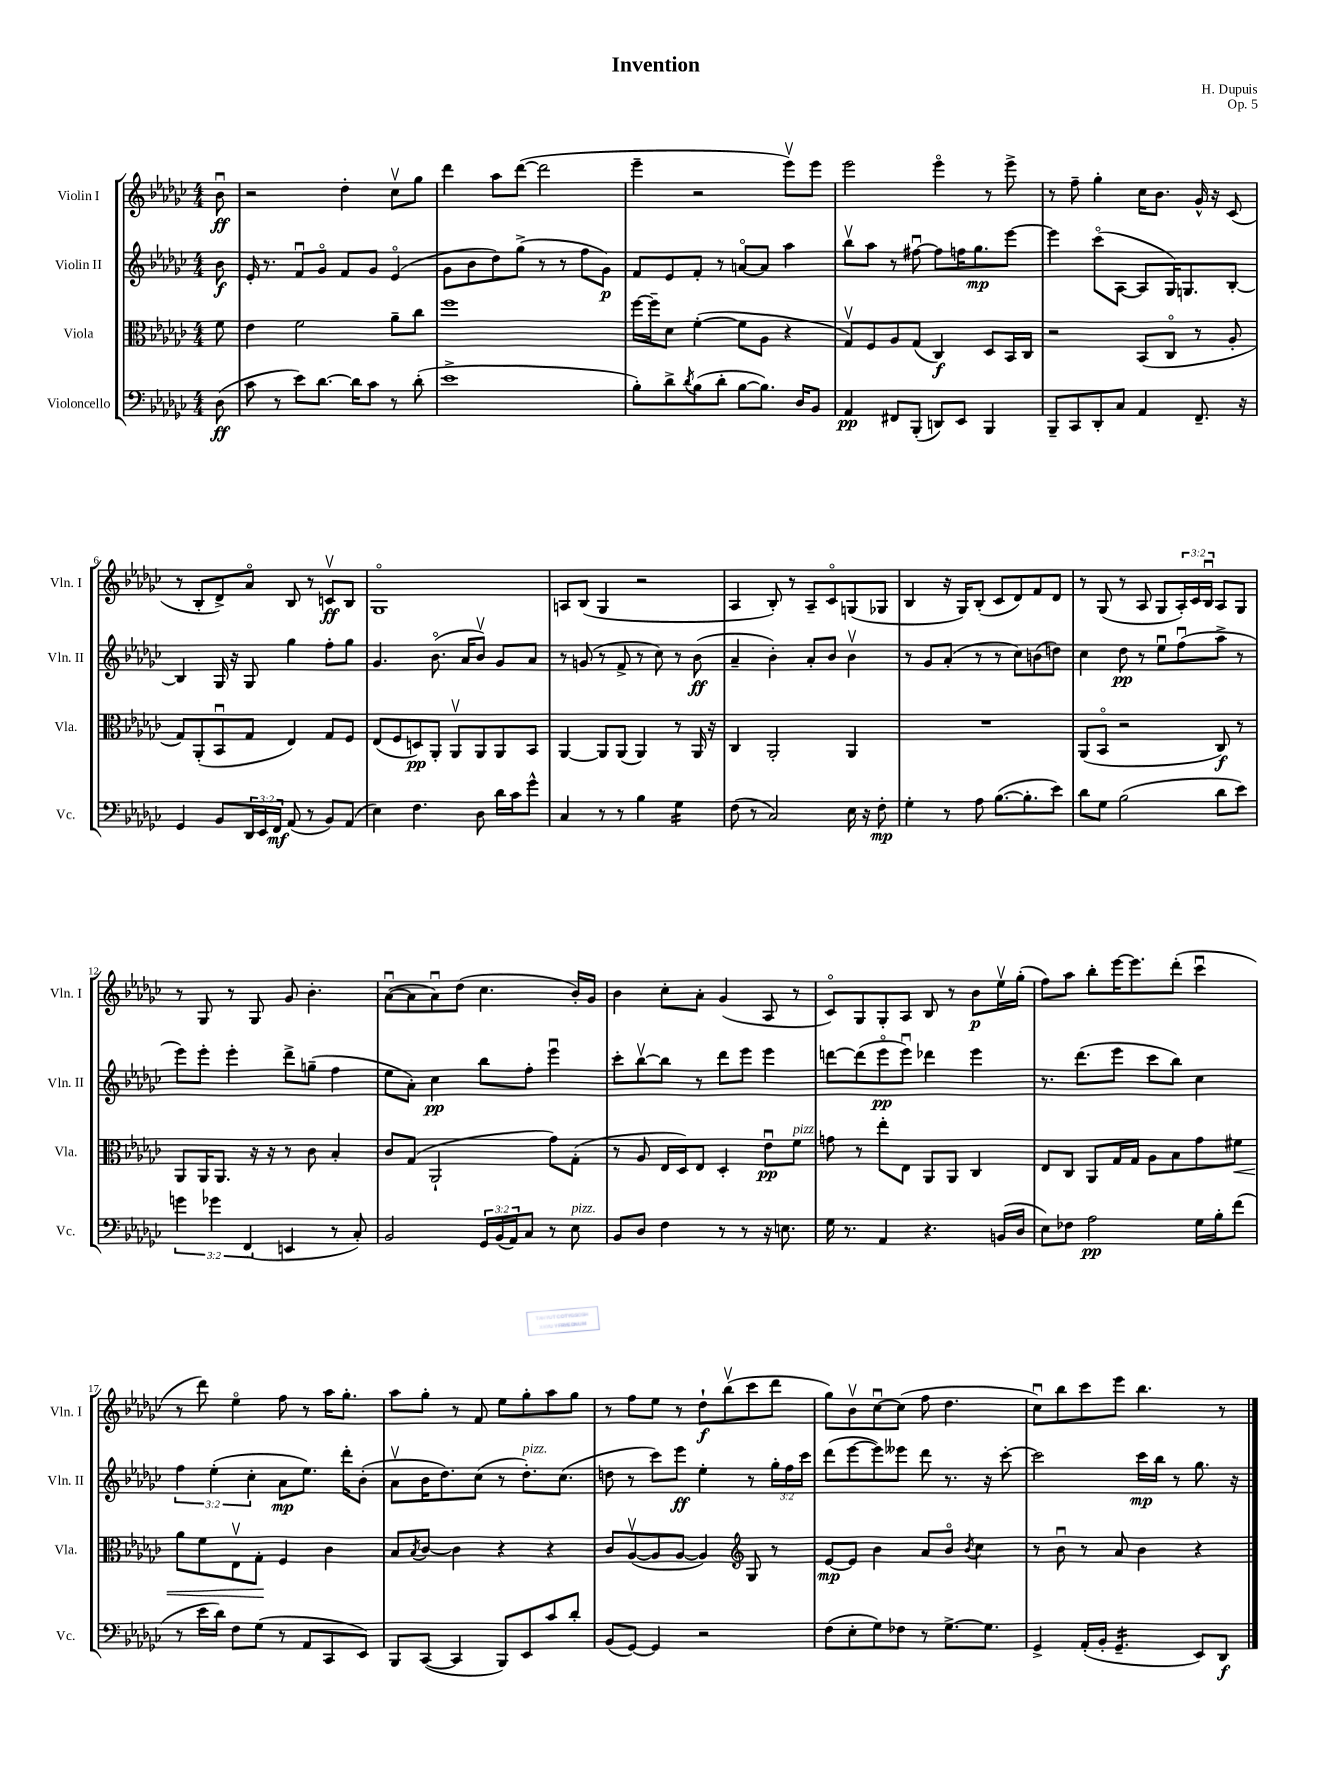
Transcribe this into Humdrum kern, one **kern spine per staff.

**kern	**kern	**kern	**kern
*staff4	*staff3	*staff2	*staff1
*clefF4	*clefC3	*clefG2	*clefG2
*k[b-e-a-d-g-c-]	*k[b-e-a-d-g-c-]	*k[b-e-a-d-g-c-]	*k[b-e-a-d-g-c-]
*M4/4	*M4/4	*M4/4	*M4/4
(8D-	8f	8b-	8b-u
=	=	=	=
8c-	4e-	16e-'	2r
.	.	8.r	.
8r	.	.	.
8e-)	2f	8fu	.
[8.d-	.	8g-o	.
.	.	8f	4dd-'
16d-]	.	.	.
8c-	.	8g-	.
8r	8a-~	(4e-o	8cc-v
(8d-'	8cc-	.	8gg-
=	=	=	=
1e-^	1ff	8g-	4ddd-
.	.	8b-	.
.	.	8dd-)	8aa-
.	.	(8gg-^	([8ddd-
.	.	8r	2ddd-]
.	.	8r	.
.	.	8ff	.
.	.	8g-)	.
=	=	=	=
8B-')	[16ff	8f	4eee-~
.	16ff~]	.	.
8d-^	8d-	8e-	.
8qd-	.	.	.
(8B-	([4f'	8f'	2r
8d-'	.	8r	.
[8B-	8f]	[8ao	.
8.B-])	8A-	8a]	.
.	4r	4aa-	8eee-v)
16D-	.	.	.
8BB-	.	.	8eee-
=	=	=	=
4AA-	8G-v)	8bb-v	2eee-
.	8F	8aa-	.
8FF#	8A-	8r	.
(8BBB-'	(8G-	[8ff#u	.
8DD)	4C-)	8ff#]	4eee-o
8EE-	.	16ff	.
.	.	8.gg-	.
4BBB-	8D-	.	8r
.	16BB-	[8eee-	8eee-^
.	16C-	.	.
=	=	=	=
8BBB-~	2r	4eee-]	8r
8CC-	.	.	8ff~
8DD-'	.	(8ccc-o	4gg-'
8C-	.	[8A-	.
4AA-	(8BB-	8A-]	16cc-
.	.	.	8.b-
.	8C-o	16G-)	.
.	.	8.G	.
8.FF~	8r	.	16g-^^
.	.	.	16r
.	8A-'	[8B-'	(8c-
16r	.	.	.
=	=	=	=
4GG-	8G-)	4B-]	8r
.	(8AA-'	.	8B-'
8BB-	8BB-u	16G-	8d-^)
.	.	16r	.
24DD-	8G-	8G-	8a-o
24EE-	.	.	.
24FF	.	.	.
(8AA-	4E-)	4gg-	8B-
8r	.	.	8r
8BB-)	8G-	8ff'	8cv
(8AA-	8F	8gg-	8B-
=	=	=	=
4E-)	(8E-	4.g-	1G-o
.	8F	.	.
4.F	8D)	.	.
.	8AA-'	(8.b-o	.
.	8AA-v	.	.
.	.	16a-	.
8D-	8AA-	8b-v)	.
16d-	8AA-	8g-	.
16c-	.	.	.
8g-^^	8BB-	8a-	.
=	=	=	=
4C-	[4AA-	8r	8A
.	.	(8g	(8B-
8r	8AA-]	8r	4G-
8r	(8AA-	8f^	.
4B-	4AA-)	8r	2r
.	.	8cc-)	.
4G-	8r	8r	.
.	16AA-	(8b-	.
.	16r	.	.
=	=	=	=
(8F	4C-	4a-~	4A-
8r	.	.	.
2C-)	2AA-'	4b-')	8B-')
.	.	.	8r
.	.	8a-'	8A-~
.	.	8b-	8c-o
16E-	4AA-	4b-v	(8G
16r	.	.	.
8F'	.	.	8G-
=	=	=	=
4G-'	1r	8r	4B-
.	.	8g-	.
8r	.	(8a-'	16r
.	.	.	16G-)
8A-	.	8r	(8B-'
([8.B-	.	8r	8c-
.	.	8cc-)	8d-)
8.B-']	.	.	.
.	.	(8b	8f
8e-)	.	8dd)	8d-
=	=	=	=
8d-	(8AA-	4cc-	8r
8G-	8BB-o	.	(8G-
(2B-	2r	8dd-	8r
.	.	8r	8A-
.	.	8ee-u	8G-
.	.	(8ffu	24A-')
.	.	.	24c-
.	.	.	24B-u
8d-	8C-)	8aa-^	8A-
8e-)	8r	8r	8G-
=	=	=	=
6g	8AA-	8eee-)	8r
.	16AA-	8eee-'	8G-
6g-	.	.	.
.	8.AA-	.	.
.	.	4eee-'	8r
(6FF	.	.	.
.	16r	.	8G-
.	16r	.	.
4EE	8r	8ddd-^	8g-
.	8c-	(8gg~	4.b-'
8r	4B-'	4ff	.
8C-')	.	.	.
=	=	=	=
2BB-	8c-	8ee-	([8a-u
.	(8G-	8a-')	8a-]
.	2AA-`	4cc-	8a-u)
.	.	.	(8dd-
24GG-	.	8bb-	4.cc-
(24BB-	.	.	.
24AA-)	.	.	.
8C-	.	8ff'	.
8r	8g-)	4eee-u	.
8E-	(8G-'	.	16b-')
.	.	.	16g-
=	=	=	=
8BB-	8r	8ccc-'	4b-
8D-	8A-	[8bb-v	.
4F	16E-	8bb-]	8cc-'
.	16D-)	.	.
.	8E-	8r	8a-'
8r	4D-'	8ddd-	(4g-
8r	.	8eee-	.
16r	8e-u	4eee-	8A-
8.E	.	.	.
.	8f	.	8r
=	=	=	=
16G-	8g	[8ddd	8c-o)
8.r	.	.	.
.	8r	(8ddd]	8G-
4AA-	8ee-'	8eee-o	8G-'
.	8E-	8eee-u)	8A-
4.r	8AA-	4ddd-	8B-
.	8AA-	.	8r
.	4C-	4eee-	8b-
(16BB	.	.	16ee-v
16D-	.	.	(16gg-'
=	=	=	=
8E-)	8E-	8.r	8ff)
8F-	8C-	.	8aa-
.	.	(8.ddd-	.
2A-	8AA-	.	8bb-'
.	16G-	8eee-	[16eee-
.	16G-	.	8.eee-]
.	8A-	8ccc-	.
.	8B-	8bb-)	(8ddd-'
16G-	8g-	4cc-	4ccc-u
16B-'	.	.	.
(8f	8f#	.	.
=	=	=	=
8r	8a-	6ff	8r
16e-	8f	.	8ddd-)
.	.	(6ee-'	.
16d-)	.	.	.
8F	8E-v	.	4ee-o
.	.	6cc-'	.
(8G-	8G-'	.	.
8r	4F	8a-	8ff
8AA-	.	8.ee-)	8r
8CC-	4c-	.	16aa-
.	.	16ddd-'	8.gg-'
8EE-)	.	(8b-'	.
=	=	=	=
8BBB-	8B-	8a-v	8aa-
.	8qB-	.	.
([8CC-	[8c-	16b-	8gg-'
.	.	8.dd-)	.
4CC-]	4c-]	.	8r
.	.	(8cc-	8f
8BBB-)	4r	8r	8ee-
8EE-	.	8.dd-')	8gg-'
8c-	4r	.	8aa-
.	.	(8.cc-	.
8d-'	.	.	8gg-
=	=	=	=
(8BB-	8c-	8dd	8r
[8GG-)	([8A-v	8r	8ff
4GG-]	8A-]	8ccc-)	8ee-
.	[8A-	8eee-	8r
2r	4A-])	4ee-'	8dd-`
.	.	.	(8bb-v
*	*clefG2	*	*
.	8G-	8r	8ccc-
.	8r	24gg-'	8ddd-
.	.	24ff	.
.	.	24ccc-	.
=	=	=	=
(8F	[8e-	(8ddd-	8gg-)
8E-'	8e-]	[8eee-	8b-v
8G-)	4b-	8eee-])	[8cc-u
8F-	.	8eee--	(8cc-]
8r	8a-	8ddd-	8ff
[8.G-^	8b-o	8.r	4.dd-
.	8qb-	.	.
.	4cc-	.	.
8.G-]	.	16r	.
.	.	[8ccc-'	.
=	=	=	=
4GG-^	8r	2ccc-]	8cc-u)
.	8b-u	.	8bb-
(16AA-'	8r	.	8ccc-
16BB-'	.	.	.
4.GG-~	8a-	.	8eee-
.	4b-	16ccc-	4.bb-
.	.	16bb-	.
.	.	8r	.
8EE-)	4r	8.gg-	.
8DD-	.	.	8r
.	.	16r	.
==	==	==	==
*-	*-	*-	*-
